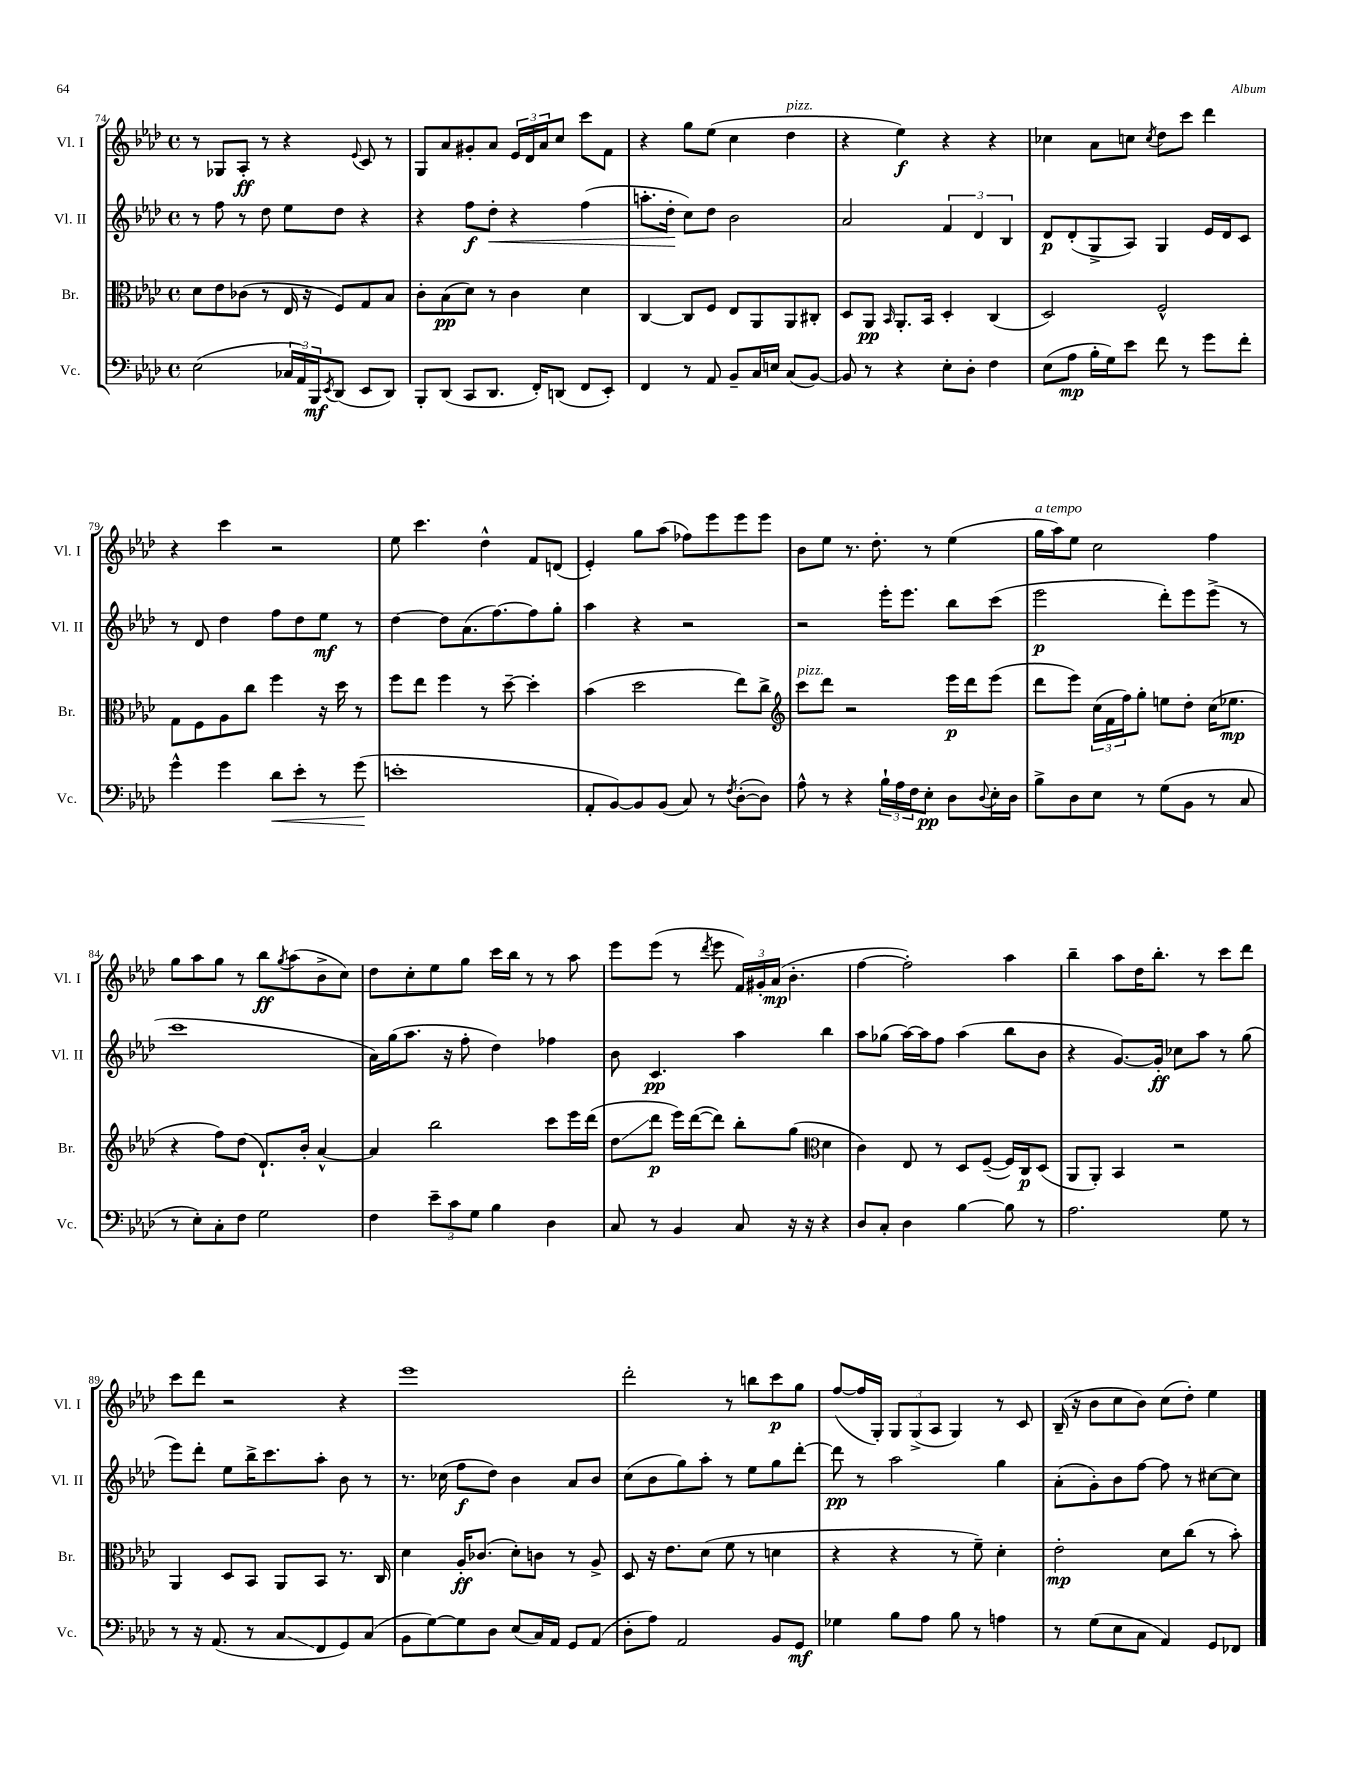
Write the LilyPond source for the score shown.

<<
\new StaffGroup <<
\new Staff = "s0" \with { instrumentName = "Vl. I" shortInstrumentName = "Vl. I" } {
    \clef treble \key aes \major \defaultTimeSignature \time 4/4
    r8 ges8 aes8-.\ff r8 r4 \appoggiatura { ees'8 } c'8 r8 |
    g8 aes'8 gis'8-. aes'8 \tuplet 3/2 { ees'16 des'16 aes'16 } c''8 c'''8 f'8 |
    r4 g''8 ees''8( c''4 des''4^\markup { \italic "pizz." } |
    r4 ees''4\f) r4 r4 |
    ces''4 aes'8 c''8 \acciaccatura { c''8 } des''8 c'''8 des'''4 |
    r4 c'''4 r2 |
    ees''8 c'''4. des''4-^ f'8 d'8( |
    ees'4-.) g''8 aes''8( fes''8) ees'''8 ees'''8 ees'''8 |
    bes'8 ees''8 r8. des''8.-. r8 ees''4( |
    g''16^\markup { \italic "a tempo" } aes''16) ees''8 c''2 f''4 |
    g''8 aes''8 g''8 r8 bes''8\ff \acciaccatura { g''8 } aes''8( bes'8-> c''8) |
    des''8 c''8-. ees''8 g''8 c'''16 bes''16 r8 r8 aes''8 |
    ees'''8 ees'''8( r8 \acciaccatura { des'''8 } ees'''8 \tuplet 3/2 { f'16) gis'16-. aes'16\mp( } bes'4.-. |
    f''4~ f''2-.) aes''4 |
    bes''4-- aes''8 des''16 bes''8.-. r8 c'''8 des'''8 |
    c'''8 des'''8 r2 r4 |
    ees'''1 |
    des'''2-. r8 b''8 c'''8\p g''8 |
    f''8~( f''16 g16-.) \tuplet 3/2 { g8 g8->( aes8 } g4) r8 c'8 |
    bes16--( r16 bes'8 c''8 bes'8) c''8( des''8-.) ees''4 \bar "|." |
}
\new Staff = "s1" \with { instrumentName = "Vl. II" shortInstrumentName = "Vl. II" } {
    \clef treble \key aes \major \defaultTimeSignature \time 4/4
    r8 f''8 r8 des''8 ees''8 des''8 r4 |
    r4 f''8\f des''8-.\< r4 f''4( |
    a''8.-. des''16-.\! c''8) des''8 bes'2 |
    aes'2 \tuplet 3/2 { f'4 des'4 bes4 } |
    des'8\p des'8-.( g8-> aes8) g4 ees'16 des'16 c'8 |
    r8 des'8 des''4 f''8 des''8 ees''8\mf r8 |
    des''4~ des''8 aes'8.( f''8.~) f''8 g''8-. |
    aes''4 r4 r2 |
    r2 ees'''16-. ees'''8. bes''8 c'''8( |
    ees'''2\p des'''8-.) ees'''8 ees'''8->( r8 |
    c'''1 |
    aes'16) g''16( aes''8. r16 f''8-. des''4) fes''4 |
    bes'8 c'4.\pp aes''4 bes''4 |
    aes''8 ges''8( aes''16~) aes''16 f''8 aes''4( bes''8 bes'8 |
    r4 g'8.~) g'16-.\ff ces''8 aes''8 r8 g''8( |
    ees'''8) des'''8-. ees''8 bes''16-> c'''8. aes''8-. bes'8 r8 |
    r8. ces''16( f''8\f des''8) bes'4 aes'8 bes'8 |
    c''8( bes'8 g''8) aes''8-. r8 ees''8 g''8 des'''8~-. |
    des'''8\pp r8 aes''2 g''4 |
    aes'8-.( g'8-.) bes'8 f''8~ f''8 r8 cis''8~ cis''8 \bar "|." |
}
\new Staff = "s2" \with { instrumentName = "Br." shortInstrumentName = "Br." } {
    \clef alto \key aes \major \defaultTimeSignature \time 4/4
    des'8 ees'8 ces'8( r8 ees16 r16 f8) g8 bes8 |
    c'8-. bes8\pp( des'8) r8 c'4 des'4 |
    c4~ c8 f8 ees8 aes,8 aes,8 cis8-. |
    des8 aes,8\pp \grace { bes,16 } aes,8.-. bes,16 des4-. c4( |
    des2) f2-^ |
    g8 f8 aes8 c''8 f''4 r16 des''16 r8 |
    f''8 ees''8 f''4 r8 des''8~-- des''4-. |
    bes'4( des''2 ees''8) c''8-> |
    \clef treble c'''8^\markup { \italic "pizz." } des'''8 r2 ees'''16\p des'''16 ees'''8( |
    des'''8 ees'''8) \tuplet 3/2 { c''16( f'16 f''16) } g''8-. e''8 des''8-. c''16( ees''8.\mp |
    r4 f''8) des''8( des'8.-!) bes'16-. aes'4~-^ |
    aes'4 bes''2 c'''8 ees'''16 des'''16( |
    des''8\glissando des'''8\p ees'''16) des'''16~( des'''8) bes''8-. g''8( \clef alto des'4 |
    c'4) ees8 r8 des8 f8~--( f16) c16\p des8( |
    aes,8 aes,8-.) bes,4 r2 |
    aes,4 des8 bes,8 aes,8 bes,8 r8. c16 |
    des'4 aes16-.\ff ces'8.( des'8-.) c'8 r8 aes8-> |
    des8 r16 ees'8. des'8( f'8 r8 d'4 |
    r4 r4 r8 f'8--) des'4-. |
    ees'2-.\mp des'8 c''8( r8 bes'8-.) \bar "|." |
}
\new Staff = "s3" \with { instrumentName = "Vc." shortInstrumentName = "Vc." } {
    \clef bass \key aes \major \defaultTimeSignature \time 4/4
    ees2( \tuplet 3/2 { ces16 aes,16) bes,,16\mf } \acciaccatura { ees,8 } des,8( ees,8 des,8) |
    bes,,8-. des,8( c,8 des,8. f,16-.) d,8( f,8 ees,8-.) |
    f,4 r8 aes,8 bes,8-- c16 e16 c8( bes,8~) |
    bes,8 r8 r4 ees8-. des8-. f4 |
    ees8( aes8\mp bes16-. g16) ees'8 f'8 r8 g'8 f'8-. |
    g'4-^ g'4 des'8\< ees'8-. r8 g'8\!( |
    e'1-. |
    aes,8-. bes,8~) bes,8 bes,8( c8) r8 \acciaccatura { f8 } des8~-.( des8) |
    aes8-^ r8 r4 \tuplet 3/2 { bes16-! aes16 f16 } ees8-.\pp des8 \appoggiatura { des8 } ees16-. des16 |
    bes8-> des8 ees8 r8 g8( bes,8 r8 c8 |
    r8 ees8-.) c8-. f8 g2 |
    f4 \tuplet 3/2 { ees'8-- c'8 g8 } bes4 des4 |
    c8 r8 bes,4 c8 r16 r16 r4 |
    des8 c8-. des4 bes4~ bes8 r8 |
    aes2. g8 r8 |
    r8 r16 aes,8.( r8 c8\glissando f,8 g,8) c8( |
    bes,8 g8~) g8 des8 ees8( c16) aes,16 g,8 aes,8( |
    des8-. aes8) aes,2 bes,8 g,8\mf |
    ges4 bes8 aes8 bes8 r8 a4 |
    r8 g8( ees8 c8 aes,4) g,8 fes,8 \bar "|." |
}
>>
>>
\layout { \context { \Score currentBarNumber = #74 } }
